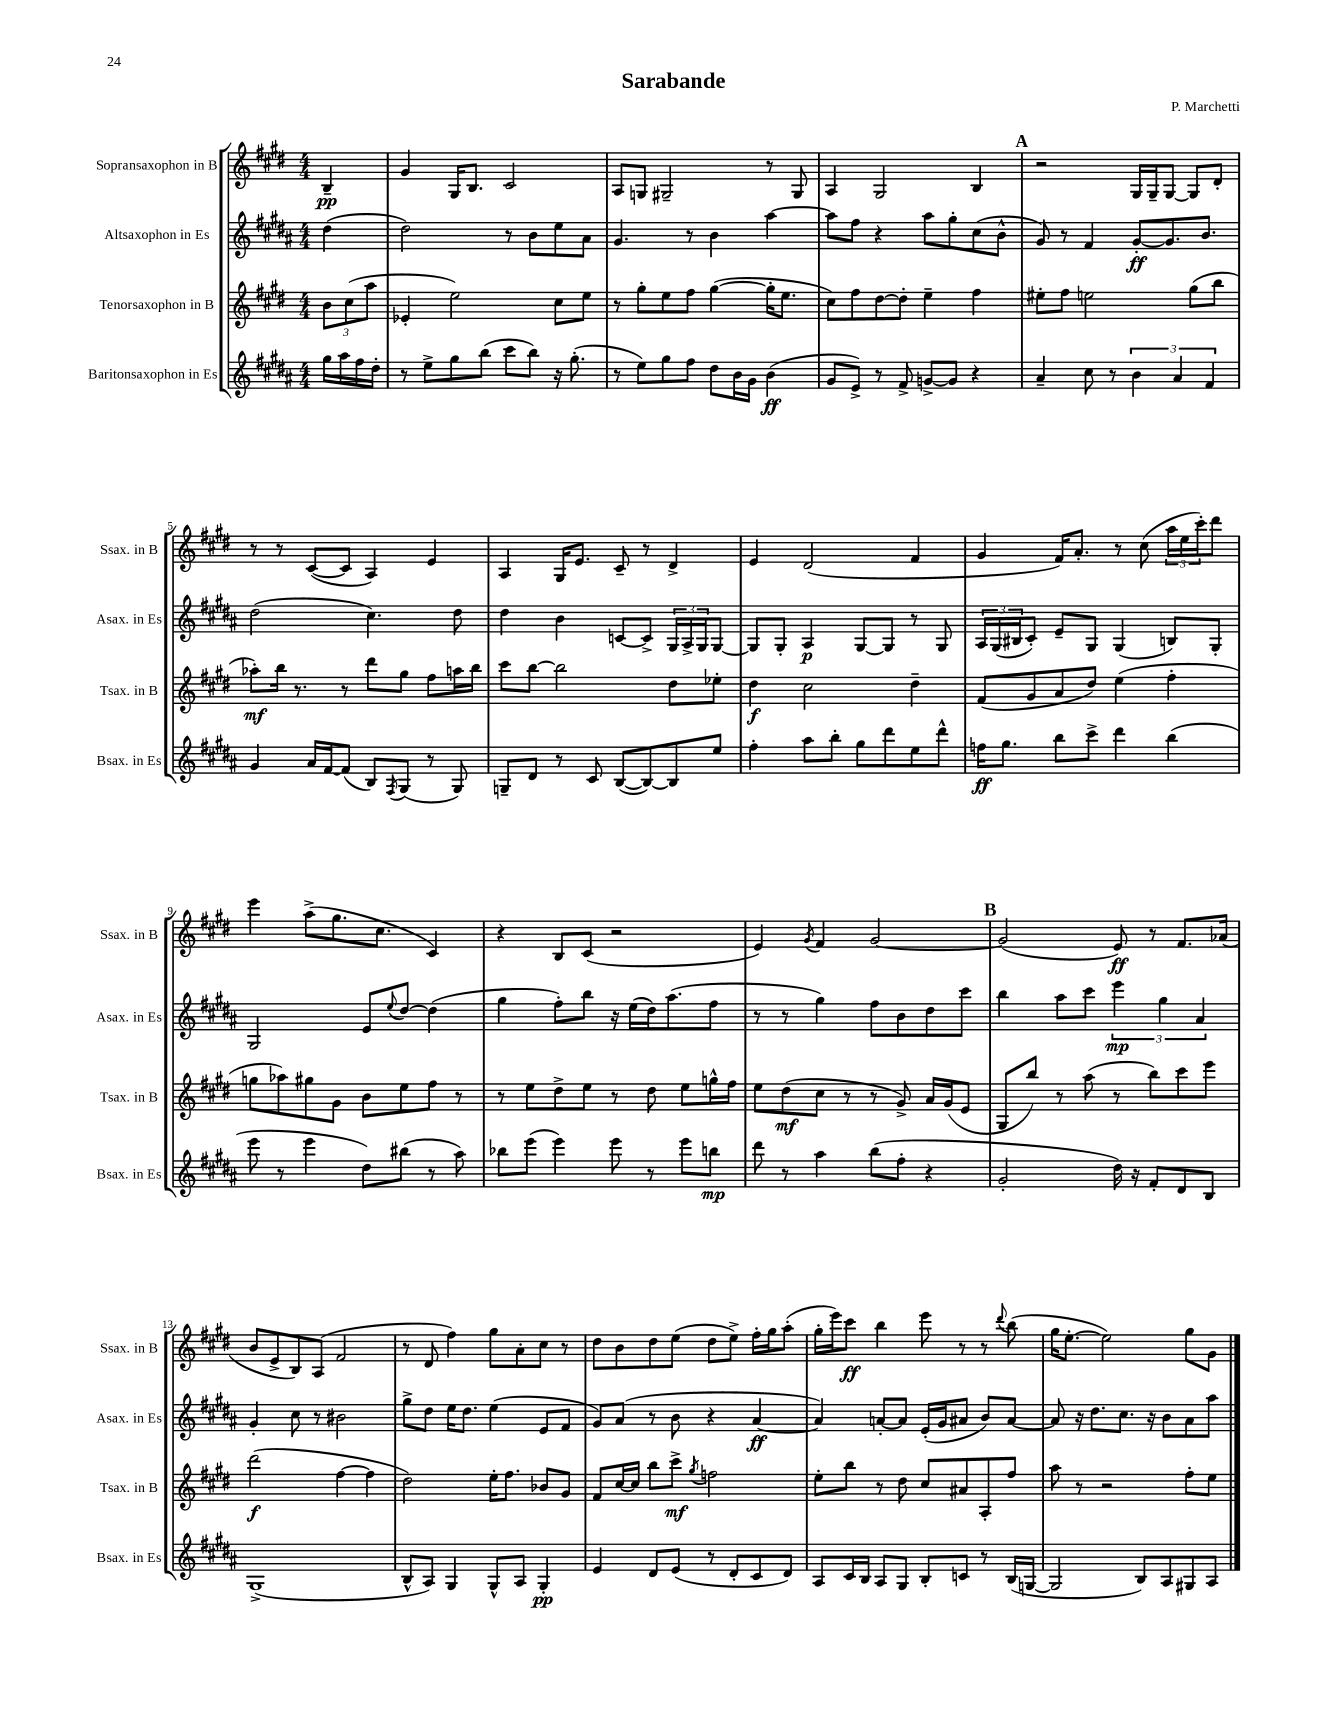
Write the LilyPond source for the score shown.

\header { title = "Sarabande" composer = "P. Marchetti" }
<<
\new StaffGroup <<
\new Staff = "s0" \with { instrumentName = "Sopransaxophon in B" shortInstrumentName = "Ssax. in B" } {
    \clef treble \key e \major \numericTimeSignature \time 4/4 \partial 4
    b4--\pp |
    gis'4 gis16 b8. cis'2 |
    a8 g8 gis2-- r8 gis8 |
    a4 gis2 b4 |
    \mark \markup { \bold "A" } r2 gis16 gis16-- gis8~ gis8 dis'8-. |
    r8 r8 cis'8~( cis'8 a4) e'4 |
    a4 gis16 e'8. cis'8-- r8 dis'4-> |
    e'4 dis'2( fis'4 |
    gis'4 fis'16) a'8.-. r8 cis''8( \tuplet 3/2 { a''16 e''16 cis'''16-.) } dis'''8 |
    e'''4 a''8->( gis''8. cis''8. cis'4) |
    r4 b8 cis'8( r2 |
    e'4) \acciaccatura { gis'8 } fis'4 gis'2~ |
    \mark \markup { \bold "B" } gis'2( e'8\ff) r8 fis'8. aes'16( |
    b'8 e'8-> b8) a8( fis'2 |
    r8 dis'8 fis''4) gis''8 a'8-. cis''8 r8 |
    dis''8 b'8 dis''8 e''8( dis''8 e''8->) fis''16-. gis''16 a''8-.( |
    gis''16-. e'''16) cis'''8\ff b''4 e'''8 r8 r8 \appoggiatura { dis'''8 } b''8( |
    gis''16 e''8.~-. e''2) gis''8 gis'8 \bar "|." |
}
\new Staff = "s1" \with { instrumentName = "Altsaxophon in Es" shortInstrumentName = "Asax. in Es" } {
    \clef treble \key b \major \numericTimeSignature \time 4/4 \partial 4
    dis''4( |
    dis''2) r8 b'8 e''8 ais'8 |
    gis'4. r8 b'4 ais''4~ |
    ais''8 fis''8 r4 ais''8 gis''8-. cis''8( b'8-^ |
    \mark \markup { \bold "A" } gis'8) r8 fis'4 gis'8~-.\ff gis'8. b'8. |
    dis''2( cis''4.) dis''8 |
    dis''4 b'4 c'8~ c'8-> \tuplet 3/2 { gis16 ais16-> gis16 } gis8~ |
    gis8 gis8-. ais4\p gis8~ gis8 r8 gis8 |
    \tuplet 3/2 { ais16 gis16( bis16 } cis'8-.) e'8-- gis8 gis4( b8) gis8-. |
    gis2 e'8 \appoggiatura { e''8 } dis''8~ dis''4( |
    gis''4 fis''8-.) b''8 r16 e''16( dis''16) ais''8.( fis''8 |
    r8 r8 gis''4) fis''8 b'8 dis''8 cis'''8 |
    \mark \markup { \bold "B" } b''4 ais''8 cis'''8 \tuplet 3/2 { e'''4\mp gis''4 ais'4 } |
    gis'4-. cis''8 r8 bis'2 |
    gis''8-> dis''8 e''16 dis''8. e''4( e'8 fis'8 |
    gis'8) ais'8( r8 b'8 r4 ais'4~\ff |
    ais'4) a'8~-. a'8 e'16-.( gis'16 ais'8 b'8) ais'8~ |
    ais'8 r16 dis''8. cis''8. r16 b'8 ais'8 ais''8 \bar "|." |
}
\new Staff = "s2" \with { instrumentName = "Tenorsaxophon in B" shortInstrumentName = "Tsax. in B" } {
    \clef treble \key e \major \numericTimeSignature \time 4/4 \partial 4
    \tuplet 3/2 { b'8 cis''8( a''8 } |
    ees'4-. e''2) cis''8 e''8 |
    r8 gis''8-. e''8 fis''8 gis''4~( gis''16-. e''8. |
    cis''8) fis''8 dis''8~ dis''8-. e''4-- fis''4 |
    \mark \markup { \bold "A" } eis''8-. fis''8 e''2 gis''8( b''8 |
    aes''8-.\mf) b''16 r8. r8 dis'''8 gis''8 fis''8 a''16 b''16 |
    cis'''8 b''8~ b''2 dis''8 ees''8-. |
    dis''4\f cis''2 dis''4-- |
    fis'8( gis'8 a'8 dis''8) e''4( fis''4-. |
    g''8 aes''8) gis''8 gis'8 b'8 e''8 fis''8 r8 |
    r8 e''8 dis''8-> e''8 r8 dis''8 e''8 g''16-^ fis''16 |
    e''8 dis''8\mf( cis''8 r8 r8 gis'8->) a'16 gis'16( e'8 |
    \mark \markup { \bold "B" } gis8 b''8) r8 a''8( r8 b''8) cis'''8 e'''8 |
    dis'''2\f( fis''4~ fis''4 |
    dis''2) e''16-. fis''8. bes'8 gis'8 |
    fis'8 cis''16~ cis''16 b''8 cis'''8->\mf \acciaccatura { gis''8 } f''2 |
    e''8-. b''8 r8 dis''8 cis''8 ais'8 a8-. fis''8 |
    a''8 r8 r2 fis''8-. e''8 \bar "|." |
}
\new Staff = "s3" \with { instrumentName = "Baritonsaxophon in Es" shortInstrumentName = "Bsax. in Es" } {
    \clef treble \key b \major \numericTimeSignature \time 4/4 \partial 4
    gis''16 ais''16 fis''16 dis''16-. |
    r8 e''8-> gis''8 b''8( cis'''8 b''8) r16 gis''8.-.( |
    r8 e''8) gis''8 fis''8 dis''8 b'16 gis'16 b'4\ff( |
    gis'8 e'8->) r8 fis'8-> g'8~-> g'8 r4 |
    \mark \markup { \bold "A" } ais'4-- cis''8 r8 \tuplet 3/2 { b'4 ais'4 fis'4 } |
    gis'4 ais'16 fis'16~ fis'8( b8) \acciaccatura { fis8 } gis8( r8 gis8) |
    g8-- dis'8 r8 cis'8 b8~( b8~) b8 e''8 |
    fis''4-. ais''8 b''8-. gis''8 dis'''8 e''8 dis'''8-^ |
    f''16\ff gis''8. b''8 cis'''8-> dis'''4 b''4( |
    e'''8 r8 e'''4 dis''8) bis''8( r8 ais''8) |
    bes''8 e'''8( e'''4) e'''8 r8 e'''8 b''8\mp |
    dis'''8 r8 ais''4 b''8( fis''8-. r4 |
    \mark \markup { \bold "B" } gis'2-. dis''16) r16 fis'8-. dis'8 b8 |
    gis1->( |
    b8-^ ais8) gis4 gis8-^ ais8 gis4-.\pp |
    e'4 dis'8 e'8( r8 dis'8-. cis'8 dis'8) |
    ais8 cis'16 b16 ais8 gis8 b8-. c'8 r8 b16( g16~ |
    g2 b8) ais8 gis8 ais8 \bar "|." |
}
>>
>>
